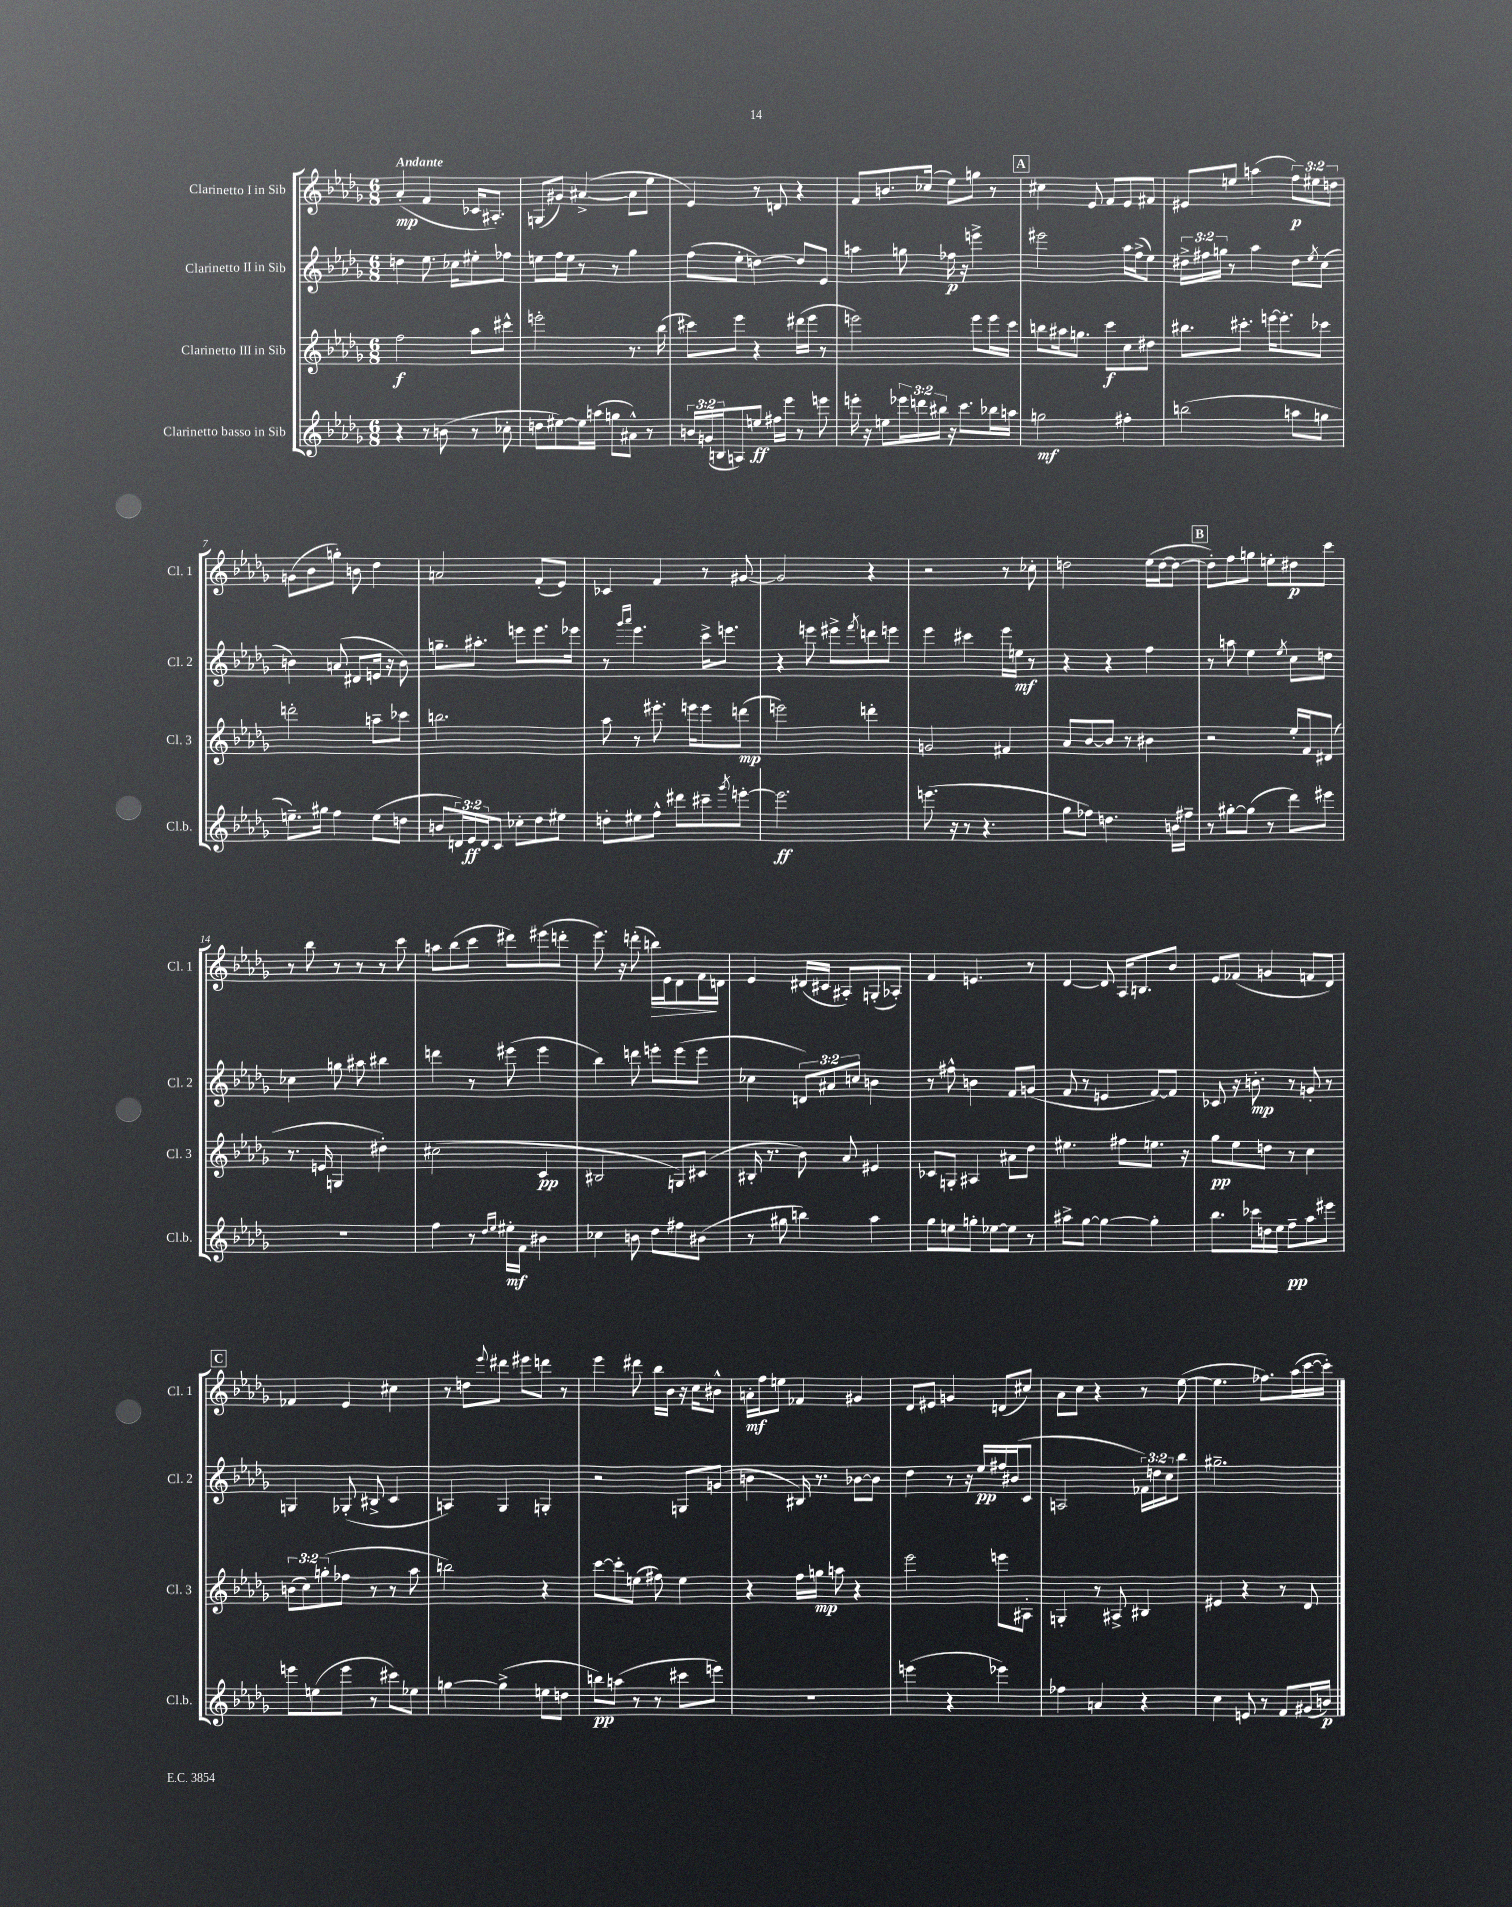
<<
\new StaffGroup <<
\new Staff = "s0" \with { instrumentName = "Clarinetto I in Sib" shortInstrumentName = "Cl. 1" } {
    \clef treble \key des \major \numericTimeSignature \time 6/8 \override Staff.TupletNumber.text = #tuplet-number::calc-fraction-text \tempo "Andante"
    aes'4-.\mp( f'4 ces'16 ais8.-.) |
    g8( gis'8) ais'4~->( ais'8 ees''8 |
    ees'4) r8 d'8 r4 |
    f'8 b'8. ces''16( ees''8) g''8 r8 |
    \mark \markup { \box "A" } cis''4 ees'8 f'8 ees'8 fis'8 |
    eis'8 e''8 a''4( \tuplet 3/2 { f''8\p) eis''8 d''8 } |
    g'8( bes'8 g''8-.) b'8 des''4 |
    a'2 f'8-.( ees'8) |
    ces'4 f'4 r8 gis'8~ |
    gis'2 r4 |
    r2 r8 ces''8-. |
    d''2 ees''16( d''16~ d''8~ |
    \mark \markup { \box "B" } d''8-.) f''8 g''8 e''8-. dis''8\p c'''8 |
    r8 bes''8 r8 r8 r8 c'''8 |
    a''8 bes''8( c'''8 dis'''8) eis'''8( d'''8-. |
    ees'''8.) r16 d'''8-.( b''16\>) ees'16 des'8 f'16\! d'16 |
    ees'4 dis'16( cis'16 ais8-.) g8-.( aes8-.) |
    f'4 e'4. r8 |
    des'4~ des'8 aes16 b8. bes'8 |
    ees'8 fes'8( g'4 f'8 des'8) |
    \mark \markup { \box "C" } fes'4 ees'4 cis''4 |
    r8 d''8 \appoggiatura { ees'''8 } dis'''8 eis'''8 d'''8 r8 |
    ees'''4 dis'''8 bes''16 bes'16 r16 c''16 bis'8-^ |
    a'16-.\mf f''16 e''8 fes'4 gis'4 |
    des'8 eis'8 g'4 d'8( cis''8) |
    aes'8 c''8 r4 r8 ees''8~( |
    ees''4. fes''8.) aes''16( c'''16~ c'''16-.) \bar "|." |
}
\new Staff = "s1" \with { instrumentName = "Clarinetto II in Sib" shortInstrumentName = "Cl. 2" } {
    \clef treble \key des \major \numericTimeSignature \time 6/8 \override Staff.TupletNumber.text = #tuplet-number::calc-fraction-text
    d''4 ees''8. ces''16 eis''8-. fes''8 |
    e''8 f''16 e''16 r8 r8 ges''4 |
    f''8( ees''8-. d''4~) d''8 ees'8 |
    a''4 g''8 fes''16\p r16 e'''4-> |
    \mark \markup { \box "A" } eis'''2 aes''16 f''16->( ees''8) |
    \tuplet 3/2 { dis''16-> fis''16 g''16 } r8 aes''4 dis''8 \acciaccatura { ees''8 } c''8( |
    b'4) a'8( dis'8 e'16 r16 b'8) |
    g''8.-- ais''8.-. e'''8 e'''8. ees'''16 |
    r8 \grace { ges'''16 aes'''16 } ees'''4. c'''16-> e'''8. |
    r4 e'''8 eis'''8-> \acciaccatura { f'''8 } d'''8 e'''8 |
    ees'''4 cis'''4 ees'''16 e''16\mf r8 |
    r4 r4 f''4 |
    \mark \markup { \box "B" } r8 a''8 ees''4 \acciaccatura { ees''8 } c''8 d''8 |
    ces''4 g''8 ais''8 bis''4 |
    d'''4 r8 eis'''8( eis'''4 |
    bes''4) d'''8 e'''8-. e'''8( e'''8 |
    ces''4 \tuplet 3/2 { d'8) ais'8 c''8 } b'4 |
    r8 fis''8-^ b'4 f'8 g'8( |
    f'8 r8 e'4 f'8~) f'8 |
    ces'8 r16 b'8.-.\mp r8 g'8-. r8 |
    \mark \markup { \box "C" } g4 ges8-.( bis8-> c'4 |
    a4) ges4 g4-. |
    r2 g8 g'8( |
    b'4 bis16) r8. bes'8~ bes'8 |
    des''4 r8 r16 ees''16\pp fis''16 bis'16( c'8 |
    a2 \tuplet 3/2 { fes'16) d''16 c''16 } bes''8 |
    gis''2.-- \bar "|." |
}
\new Staff = "s2" \with { instrumentName = "Clarinetto III in Sib" shortInstrumentName = "Cl. 3" } {
    \clef treble \key des \major \numericTimeSignature \time 6/8 \override Staff.TupletNumber.text = #tuplet-number::calc-fraction-text
    f''2\f aes''8 cis'''8-^ |
    e'''2-. r8. bes''16( |
    cis'''8) ees'''8 r4 dis'''16( ees'''16 r8 |
    e'''2) e'''8 e'''16 c'''16 |
    \mark \markup { \box "A" } b''8 ais''16 g''8. c'''8\f c''8 dis''8 |
    bis''8. cis'''8.-. e'''16~ e'''8.-. ces'''8 |
    d'''2-. a''8-- ces'''8 |
    b''2. |
    aes''8 r8 eis'''8.-. e'''16 e'''8 d'''8\mp( |
    e'''2) d'''4-. |
    g'2 fis'4 |
    aes'8 bes'8~ bes'8 r8 bis'4 |
    \mark \markup { \box "B" } r2 ees''16-. f'16 dis'8( |
    r8. e'16 g4 dis''4-.) |
    cis''2( c'4\pp |
    bis2 g8) cis'8( |
    bis16-. r8. bes'8) aes'8 eis'4 |
    ces'8 g8-. ais4 ais'8 des''8 |
    eis''4. fis''8 e''8. r16 |
    ges''8\pp ees''8 d''8 r8 c''4 |
    \mark \markup { \box "C" } \tuplet 3/2 { b'8( c''8) g''8-.( } fes''8 r8 r8 aes''8 |
    b''2) r4 |
    c'''8~ c'''8-. e''8( fis''8) e''4 |
    r4 f''16 g''16\mp a''8 r4 |
    ees'''2 e'''8 ais8-. |
    g4-. r8 ais8-> bis4 |
    eis'4 r4 r8 des'8 \bar "|." |
}
\new Staff = "s3" \with { instrumentName = "Clarinetto basso in Sib" shortInstrumentName = "Cl.b." } {
    \clef treble \key des \major \numericTimeSignature \time 6/8 \override Staff.TupletNumber.text = #tuplet-number::calc-fraction-text
    r4 r8 b'8( r8 ces''8-. |
    d''8 eis''8~) eis''16 a''16( g''8 ais'8-^) r8 |
    \tuplet 3/2 { b'16 g'16( b16 } a8) e''8\ff fis''16 ees'''16 r8 e'''8 |
    e'''16-. r16 e''8 \tuplet 3/2 { ees'''16 d'''16 bis''16 } r16 c'''8. bes''16 a''16 |
    \mark \markup { \box "A" } g''2\mf fis''4-. |
    b''2( a''8 g''8 |
    e''8.--) gis''16 f''4 e''8( d''8 |
    b'8 \tuplet 3/2 { d'16) ees'16\ff d'16 } c'8 ces''8-. des''8 eis''8 |
    d''8-. eis''8 f''8-^ dis'''8 cis'''8-- \acciaccatura { ges'''8 } e'''8~-. |
    e'''2.\ff |
    e'''8.( r16 r8 r4. |
    ges''8 fes''8) d''4. b'16 fis''16-- |
    \mark \markup { \box "B" } r8 gis''8~-. gis''8( r8 des'''8) eis'''8 |
    R2. |
    f''4 r8 \grace { des''16 ees''16 } eis''16-.\mf f'16 bis'4 |
    ces''4 b'8 des''8 fis''8 bis'8( |
    r8 gis''8 b''4) aes''4 |
    ges''8 e''8 g''8-. ees''8~ ees''8 r8 |
    ais''8-> ges''8~ ges''4~ ges''4-. |
    bes''8. ces'''16 d''16 ees''16 f''8--\pp aes''8 eis'''8 |
    \mark \markup { \box "C" } e'''8 e''8( e'''8 r8 cis'''8) ees''8 |
    g''4~ g''4->( e''8 d''8 |
    b''8\pp) a''8( r8 r8 cis'''8 e'''8) |
    R2. |
    e'''4( r4 ees'''4) |
    fes''4 a'4 r4 |
    c''4 e'8 r8 f'8 gis'16( b'16\p) \bar "|." |
}
>>
>>
